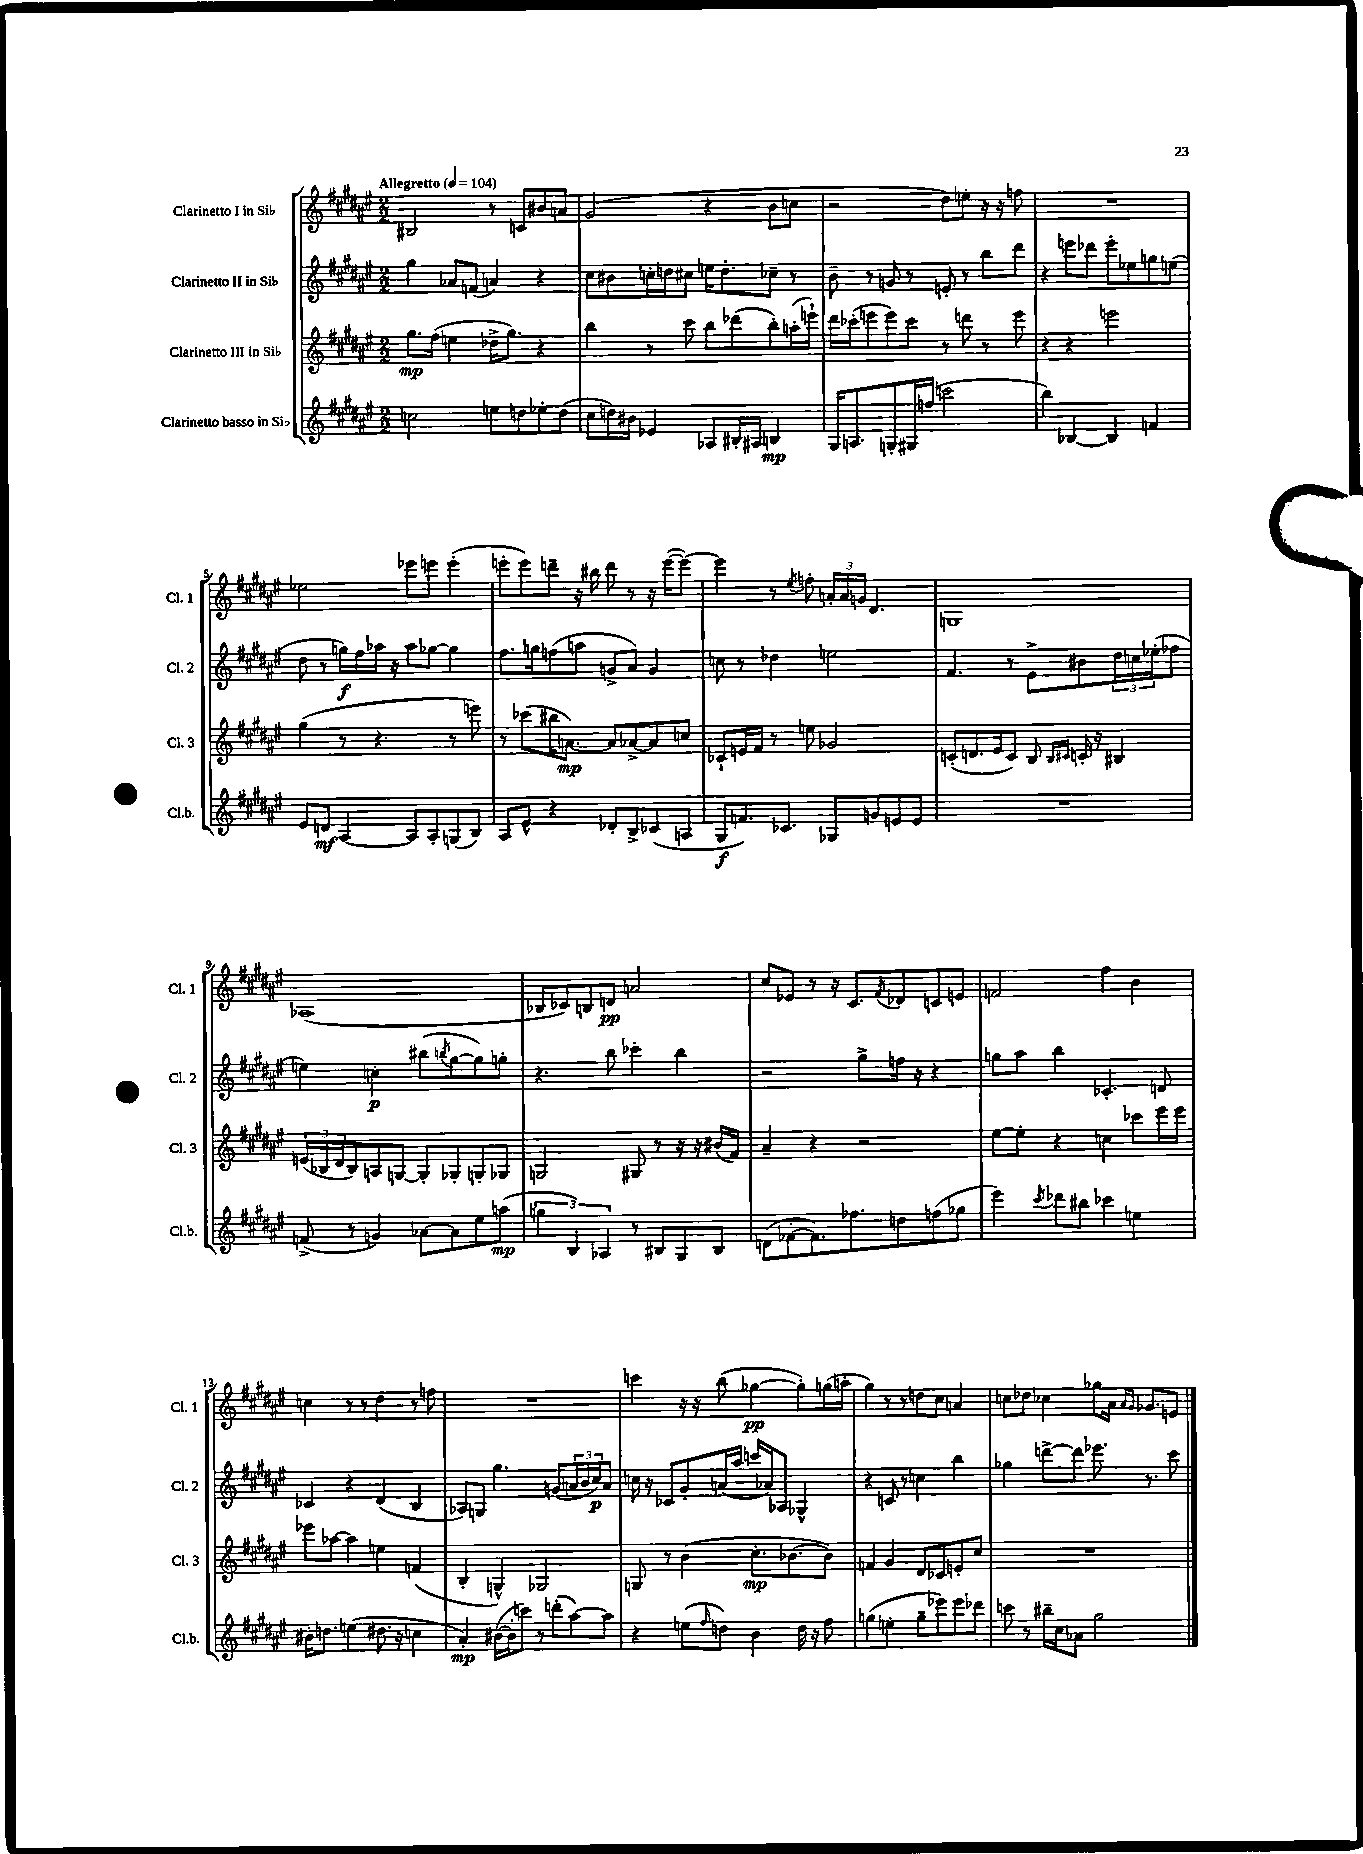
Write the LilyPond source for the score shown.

<<
\new StaffGroup <<
\new Staff = "s0" \with { instrumentName = "Clarinetto I in Sib" shortInstrumentName = "Cl. 1" } {
    \clef treble \key fis \major \numericTimeSignature \time 2/2 \tempo "Allegretto" 4 = 104
    bis2 r8 c'8 bis'8 a'8 |
    gis'2( r4 b'8 c''8 |
    r2 dis''8) e''8-. r16 r16 f''8 |
    R1 |
    ees''2 ees'''8 e'''8 e'''4-.( |
    e'''8-. e'''8) d'''8-- r16 bis''16 d'''8 r8 r16 e'''16~( e'''8~) |
    e'''4 r8 \acciaccatura { eis''8 } f''8-. \tuplet 3/2 { a'16-. a'16 g'16 } dis'4. |
    g1 |
    aes1( |
    bes8 ces'8) b8 d'8\pp a'2 |
    cis''8 ees'8 r8 r16 cis'8. \acciaccatura { fis'8 } des'8 c'8 e'8 |
    f'2 fis''4 b'4 |
    c''4 r8 r8 dis''4 r8 f''8 |
    R1 |
    c'''4 r16 r16 b''8( ges''4~\pp ges''8-.) g''16( a''16-. |
    gis''4) r8 r8 d''8 cis''8 a'4 |
    c''8 des''8 ces''4 ges''8 ais'16 \grace { ais'16 gis'16 } ges'8. e'8 \bar "|." |
}
\new Staff = "s1" \with { instrumentName = "Clarinetto II in Sib" shortInstrumentName = "Cl. 2" } {
    \clef treble \key fis \major \numericTimeSignature \time 2/2
    gis''4 aes'8 f'8( a'4) r4 |
    cis''8 bis'8 c''16-. d''16 cis''8 e''16 d''8.-. ces''8-- r8 |
    b'8-- r8 g'8 r8 e'8-. r8 b''8 dis'''8 |
    r4 e'''8 des'''8 e'''8-. ees''8 g''8 e''8( |
    dis''8 r8 g''16\f) fis''16 aes''16 r16 aes''8 ges''8~ ges''4 |
    fis''8. g''16 f''8( a''8 g'8-> ais'8) g'4 |
    c''8 r8 des''4 e''2 |
    fis'4. r8 eis'8-> bis'8 \tuplet 3/2 { dis''16 c''16 ees''16-.( } fes''8 |
    e''4) c''4-.\p bis''8( \acciaccatura { b''8 } gis''8~ gis''8) g''8-. |
    r4. b''8 ces'''4-. b''4 |
    r2 gis''8-> f''16 r16 r4 |
    g''8 ais''8 b''4 ces'4.-. d'8 |
    ces'4 r4 dis'4( b4 |
    aes8) g8 gis''4. g'8( \tuplet 3/2 { a'16 b'16 cis''16\p) } a'8 |
    c''16 r16 ces'8 gis'8-. a'16( ais''16 c'''16 aes'16) aes8 ges4-^ |
    r4 c'8 r8 c''4 b''4 |
    ges''4 d'''8~-> d'''8 ees'''8. r8. cis'''8 \bar "|." |
}
\new Staff = "s2" \with { instrumentName = "Clarinetto III in Sib" shortInstrumentName = "Cl. 3" } {
    \clef treble \key fis \major \numericTimeSignature \time 2/2
    gis''8.\mp fis''16( e''4 des''16-> gis''8.) r4 |
    b''4 r8 cis'''8 b''8 des'''8( b''8-.) a''16-.( e'''16-!) |
    dis'''16 ces'''16-.( e'''8 e'''8) ces'''8 r8 d'''8 r8 e'''8 |
    r4 r4 e'''2 |
    gis''4( r8 r4. r8 e'''8) |
    r8 ces'''8( bis''16 a'8.~\mp) a'8 aes'8~-> aes'8 c''8 |
    ces'8-! e'16 fis'16 r8 e''8 ges'2 |
    c'8-.( d'8. eis'16 c'8) b8 \grace { b16 cis'16 } c'16-. r16 bis4 |
    \tuplet 3/2 { e'16( bes16 dis'16 } bes8) a8 g8~ g8-. ges8-. g8-. ges8 |
    g2 gis8 r8 r16 r16 bis'16( fis'16) |
    ais'4-- r4 r2 |
    eis''8~ eis''8-. r4 c''4 ces'''8 eis'''16 eis'''16 |
    ees'''8 aes''8~ aes''4 e''4 f'4( |
    b4-. g4-^) ges2 |
    g8 r8 b'4( cis''8.-.\mp bes'8.~ bes'8) |
    f'4 gis'4 dis'8 ces'8 e'8-. cis''8 |
    R1 \bar "|." |
}
\new Staff = "s3" \with { instrumentName = "Clarinetto basso in Sib" shortInstrumentName = "Cl.b." } {
    \clef treble \key fis \major \numericTimeSignature \time 2/2
    c''2 e''8 d''8 ees''8-. d''8( |
    cis''8 d''16) bis'16 ees'4 aes8 bis16-. ais16 b4\mp |
    gis16 a8. g8-. gis16 f''16( c'''2 |
    b''4) bes4~ bes4 f'4 |
    eis'8 d'8\mf ais4~ ais8 ais8-. g8( b8) |
    ais8 eis'8-^ r4 des'8-. b8-> ces'8( a8 |
    gis8\f f'8.) ces'8. ges8 g'8 e'8 e'8 |
    R1 |
    f'8->( r8 g'4) aes'8~ aes'8 eis''8 a''8\mp( |
    \tuplet 3/2 { g''4 b4) aes4 } r8 bis8 gis8 bis8 |
    d'8( fes'8~-. fes'8.) fes''8. d''8 f''8( ges''8 |
    eis'''4) \acciaccatura { cis'''8 } des'''8 bis''8 ces'''4 e''4 |
    bis'16-. d''8. e''4( dis''8. r16 c''4 |
    ais'4-.\mp) bis'16~( bis'16-. c'''8) r8 d'''8-.( ais''8~) ais''8 |
    r4 e''8( \grace { fis''16 } d''8) b'4 d''16 r16 fis''8 |
    g''4( e''4-. g''8-- ees'''8) ees'''8 des'''8 |
    c'''8 r8 bis''16-- cis''16 aes'8 gis''2 \bar "|." |
}
>>
>>
